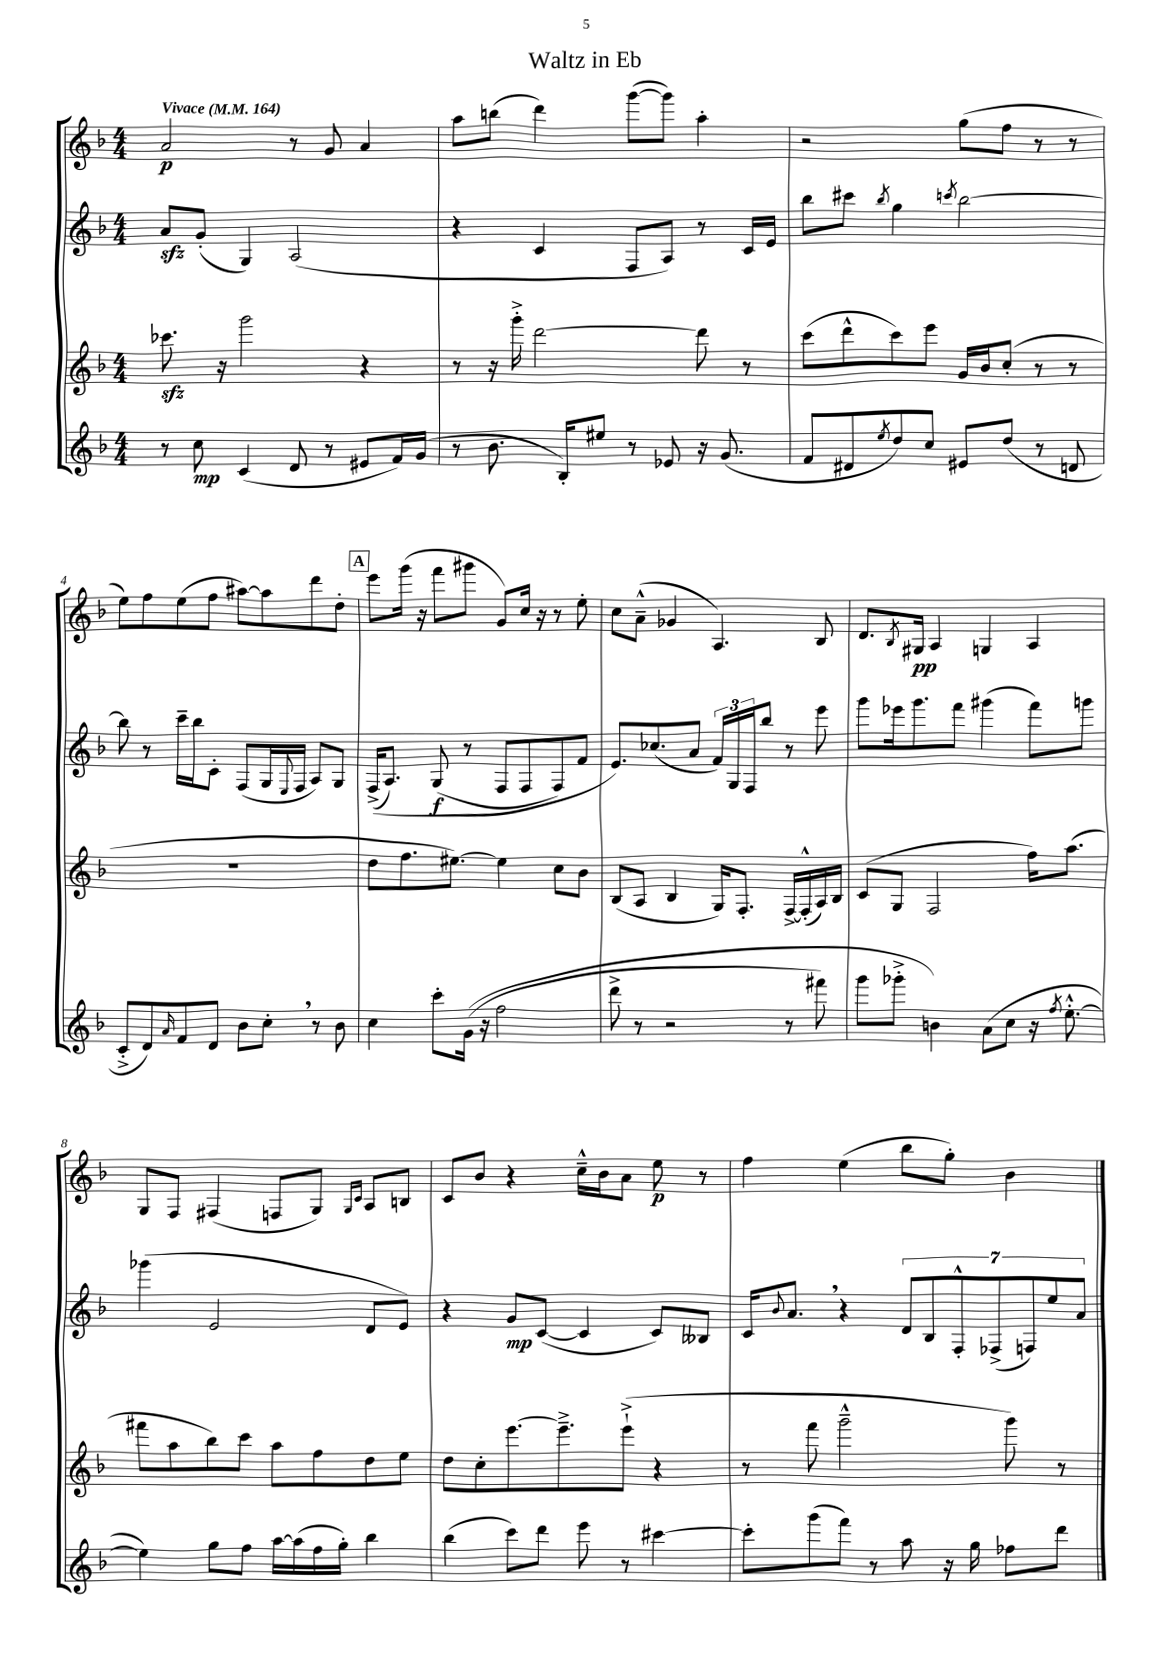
\header { title = "Waltz in Eb" }
<<
\new StaffGroup <<
\new Staff = "s0" {
    \clef treble \key f \major \numericTimeSignature \time 4/4 \tempo "Vivace" 4 = 164
    a'2\p r8 g'8 a'4 |
    a''8 b''8( d'''4) g'''8~( g'''8) a''4-. |
    r2 g''8( f''8 r8 r8 |
    e''8) f''8 e''8( f''8 ais''8~) ais''8 d'''8 d''8-. |
    \mark \markup { \box "A" } e'''8 g'''16( r16 f'''8 gis'''8 g'8) c''16 r16 r8 e''8-. |
    c''8 a'8---^( ges'4 a4.) bes8 |
    d'8. \acciaccatura { bes8 } gis16\pp a4 g4 a4 |
    g8 f8 fis4( f8 g8) \grace { g16 c'16 } a8 b8 |
    c'8 bes'8 r4 c''16---^ bes'16 a'8 e''8\p r8 |
    f''4 e''4( bes''8 g''8-.) bes'4 \bar "|." |
}
\new Staff = "s1" {
    \clef treble \key f \major \numericTimeSignature \time 4/4
    a'8\sfz g'8-.( g4) a2( |
    r4 c'4 f8 a8) r8 c'16 e'16 |
    bes''8 cis'''8 \acciaccatura { bes''8 } g''4 \acciaccatura { c'''8 } bes''2~ |
    bes''8 r8 c'''16-- bes''16 c'8-. f8( g16 \appoggiatura { e8 } f16 a8) g8 |
    \mark \markup { \box "A" } f16->(\( a8.) g8\f( r8 f8 f8 f8) f'8 |
    e'8.\) ces''8.( a'8 \tuplet 3/2 { f'16) g16 f16 } bes''8 r8 e'''8 |
    g'''8 ees'''16 g'''8. f'''8 gis'''4( f'''8) g'''8 |
    ges'''4( e'2 d'8 e'8) |
    r4 g'8\mp c'8~( c'4 c'8) beses8 |
    c'16 \appoggiatura { bes'8 } a'8. \breathe r4 \tuplet 7/4 { d'8 bes8 f8-.-^ fes8->( f8) e''8 a'8 } \bar "|." |
}
\new Staff = "s2" {
    \clef treble \key f \major \numericTimeSignature \time 4/4
    ces'''8.\sfz r16 g'''2 r4 |
    r8 r16 g'''16-.-> d'''2~ d'''8 r8 |
    c'''8( d'''8-^ c'''8) e'''8 g'16 bes'16 c''8-.( r8 r8 |
    R1 |
    \mark \markup { \box "A" } d''8 f''8. eis''8.~) eis''4 c''8 bes'8 |
    bes8( a8 bes4 g16) f8.-. f16~-> f16-.-^( a16) bes16 |
    c'8( g8 f2 f''16) a''8.( |
    fis'''8 a''8 bes''8) c'''8 a''8 f''8 d''8 e''8 |
    d''8 c''8-. e'''8.~ e'''8.---> e'''8-!->( r4 |
    r8 f'''8 g'''2---^ g'''8) r8 \bar "|." |
}
\new Staff = "s3" {
    \clef treble \key f \major \numericTimeSignature \time 4/4
    r8 c''8\mp c'4( d'8 r8 eis'8 f'16) g'16( |
    r8 bes'8. bes16-.) eis''8 r8 ees'8 r16 g'8.( |
    f'8 dis'8 \acciaccatura { e''8 } d''8) c''8 eis'8 d''8( r8 d'8 |
    c'8-.-> d'8) \grace { a'16 } f'8 d'8 bes'8 c''8-. \breathe r8 bes'8 |
    \mark \markup { \box "A" } c''4 c'''8-. g'16(\( r16 f''2 |
    d'''8-> r8 r2 r8 fis'''8) |
    g'''8 ges'''8-.-> b'4\) a'8( c''8 r16 \acciaccatura { f''8 } e''8.~-.-^ |
    e''4) g''8 f''8 a''16~ a''16( f''16 g''16-.) bes''4 |
    bes''4( c'''8) d'''8 e'''8 r8 cis'''4~ |
    cis'''8-. g'''8( f'''8) r8 a''8 r16 g''16 fes''8 d'''8 \bar "|." |
}
>>
>>
